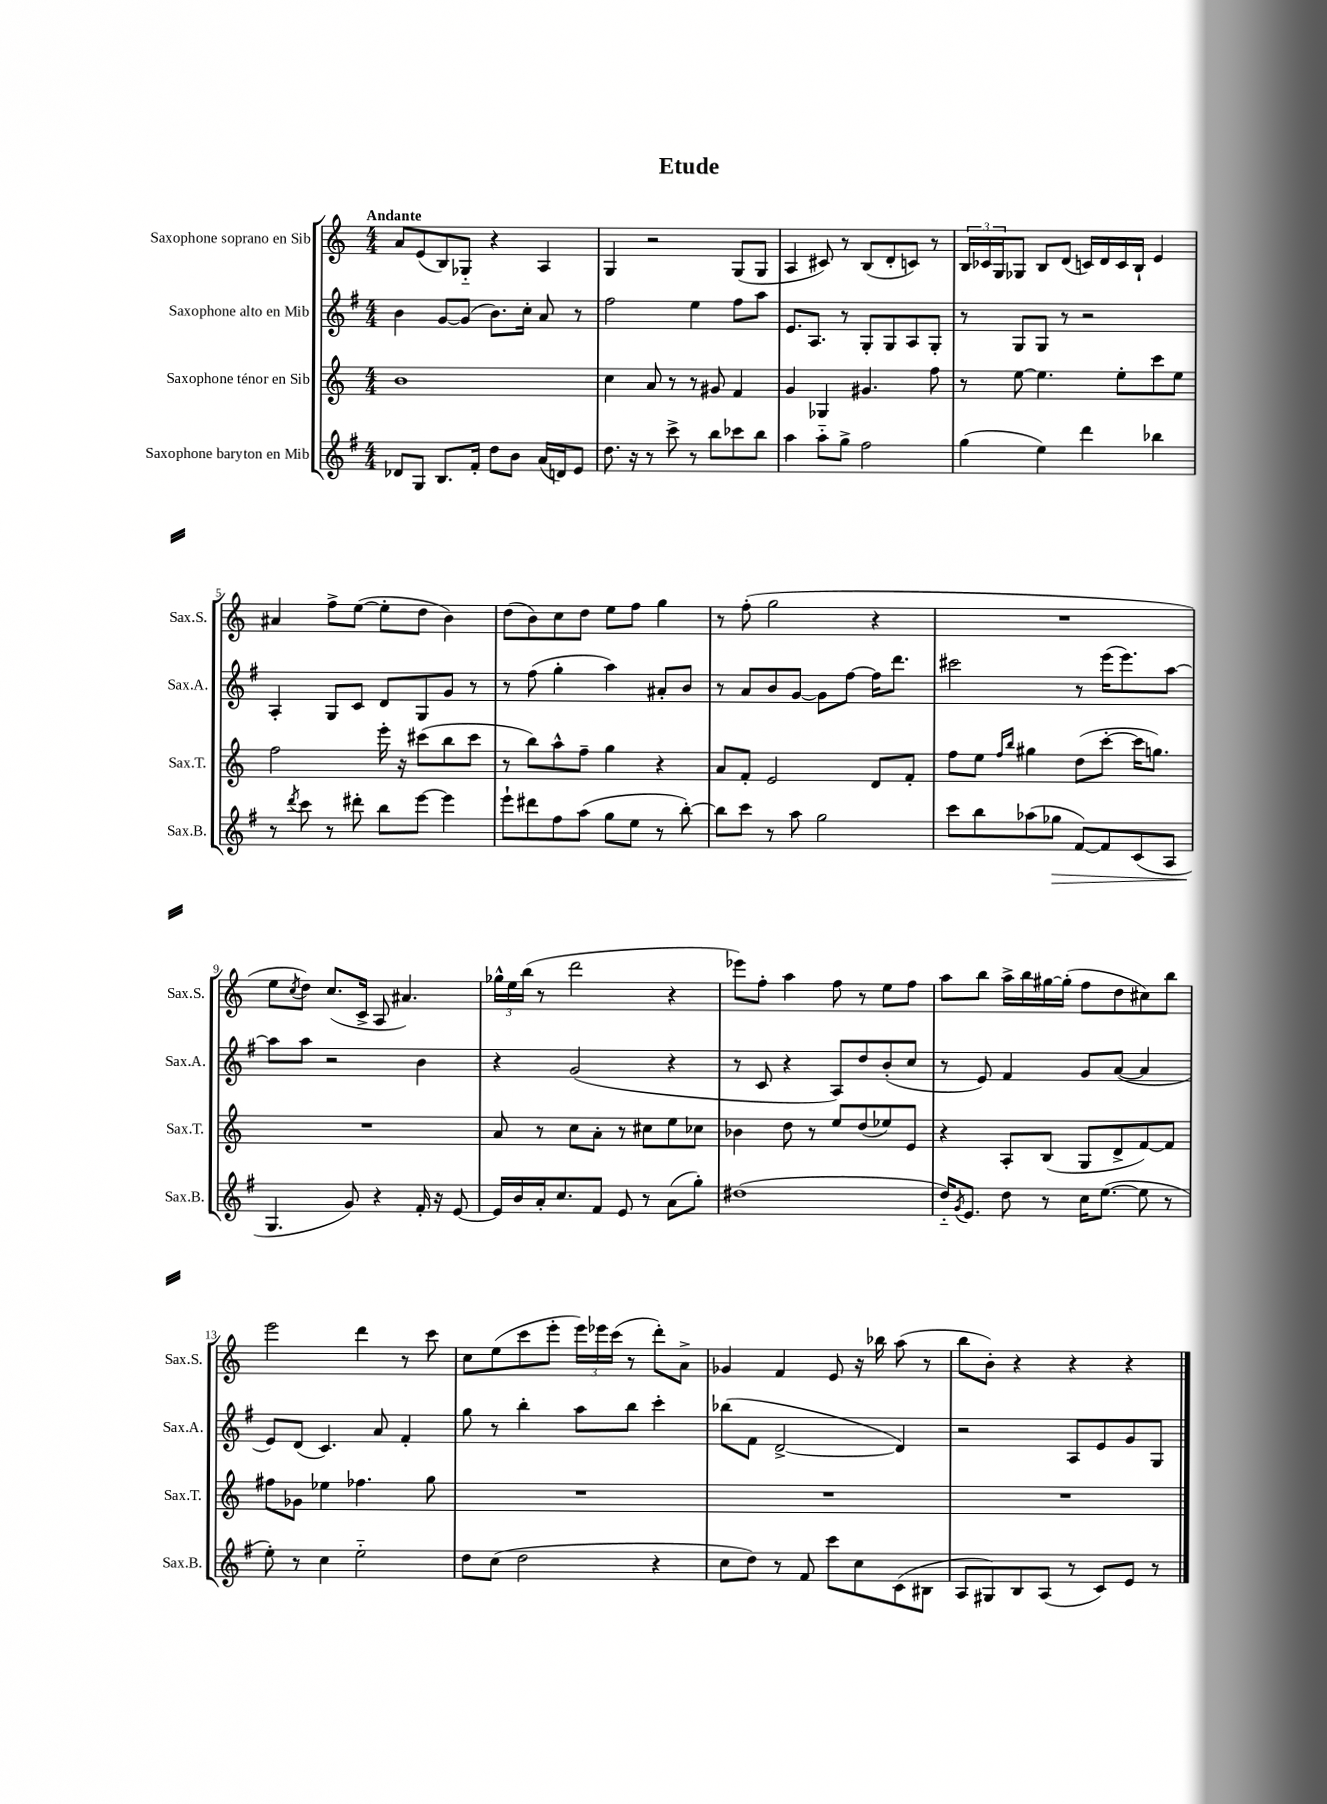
\header { title = "Etude" }
<<
\new StaffGroup <<
\new Staff = "s0" \with { instrumentName = "Saxophone soprano en Sib" shortInstrumentName = "Sax.S." } {
    \clef treble \key c \major \numericTimeSignature \time 4/4 \tempo "Andante"
    a'8 e'8( b8) ges8-_ r4 a4 |
    g4 r2 g8( g8 |
    a4 cis'8) r8 b8( d'8-. c'8) r8 |
    \tuplet 3/2 { b16 ces'16 g16 } ges8 b8 d'8( c'16) d'16 c'16 b16-! e'4 |
    ais'4 f''8-> e''8~( e''8-. d''8 b'4) |
    d''8( b'8) c''8 d''8 e''8 f''8 g''4 |
    r8 f''8-.( g''2 r4 |
    R1 |
    e''8 \acciaccatura { c''8 } d''8) c''8.( c'16-> a8 ais'4.) |
    \tuplet 3/2 { ges''16-^ e''16 b''16( } r8 d'''2 r4 |
    ees'''8) f''8-. a''4 f''8 r8 e''8 f''8 |
    a''8 b''8 a''16-> b''16 gis''16~ gis''16-.( f''8 d''8 cis''8) b''8 |
    e'''2 d'''4 r8 c'''8 |
    c''8 e''8( c'''8 e'''8-. \tuplet 3/2 { e'''16) ees'''16 c'''16( } r8 d'''8-.) a'8-> |
    ges'4 f'4 e'8 r16 bes''16 a''8( r8 |
    b''8 b'8-.) r4 r4 r4 \bar "|." |
}
\new Staff = "s1" \with { instrumentName = "Saxophone alto en Mib" shortInstrumentName = "Sax.A." } {
    \clef treble \key g \major \numericTimeSignature \time 4/4
    b'4 g'8~ g'8( b'8.) c''16-. a'8 r8 |
    fis''2 e''4 fis''8 a''8 |
    e'8. a8. r8 g8-. g8 a8 g8-. |
    r8 g8 g8 r8 r2 |
    a4-. g8 c'8 d'8 g8 g'8 r8 |
    r8 fis''8( g''4-. a''4) ais'8-. b'8 |
    r8 a'8 b'8 g'8~ g'8 fis''8~ fis''16 d'''8. |
    cis'''2 r8 e'''16( e'''8.) a''8~ |
    a''8 a''8 r2 b'4 |
    r4 g'2( r4 |
    r8 c'8 r4 a8) d''8 b'8-.( c''8 |
    r8 e'8) fis'4 g'8 a'8~( a'4 |
    e'8) d'8( c'4.) a'8 fis'4-. |
    g''8 r8 b''4-. a''8 b''8 c'''4-. |
    bes''8( fis'8 d'2~-> d'4) |
    r2 a8 e'8 g'8 g8 \bar "|." |
}
\new Staff = "s2" \with { instrumentName = "Saxophone ténor en Sib" shortInstrumentName = "Sax.T." } {
    \clef treble \key c \major \numericTimeSignature \time 4/4
    b'1 |
    c''4 a'8 r8 r8 gis'8 f'4 |
    g'4 ges4 gis'4. f''8 |
    r8 e''8~ e''4. e''8-. c'''8 e''8 |
    f''2 e'''16-. r16 cis'''8( b''8 cis'''8 |
    r8 b''8) a''8-^ f''8-- g''4 r4 |
    a'8 f'8-. e'2 d'8 f'8-. |
    f''8 e''8 \grace { f''16 b''16 } gis''4 d''8( c'''8~-. c'''16 g''8.) |
    R1 |
    a'8 r8 c''8 a'8-. r8 cis''8 e''8 ces''8 |
    bes'4 d''8 r8 e''8 d''8( ees''8) e'8 |
    r4 a8-. b8( g8 d'8-> f'8~) f'8 |
    fis''8 ges'8 ees''4 fes''4. g''8 |
    R1 |
    R1 |
    R1 \bar "|." |
}
\new Staff = "s3" \with { instrumentName = "Saxophone baryton en Mib" shortInstrumentName = "Sax.B." } {
    \clef treble \key g \major \numericTimeSignature \time 4/4
    des'8 g8 b8. fis'16-. d''8 b'8 a'16( d'16) e'8 |
    d''8. r16 r8 c'''8-> r8 b''8 ces'''8 b''8 |
    a''4 a''8-_ g''8-> fis''2 |
    g''4( e''4) d'''4 bes''4 |
    r8 \acciaccatura { d'''8 } c'''8 r8 dis'''8-. b''8 e'''8~ e'''4 |
    e'''8-! dis'''8 fis''8 a''8( g''8 e''8 r8 b''8~-.) |
    b''8 c'''8 r8 a''8 g''2 |
    c'''8 b''8 aes''8( ges''8\> fis'8~) fis'8 c'8( a8 |
    g4.\! g'8) r4 fis'16-. r16 e'8~ |
    e'16 b'16 a'16-. c''8. fis'8 e'8 r8 a'8( g''8-.) |
    dis''1( |
    d''16-_) \acciaccatura { g'8 } e'8. d''8 r8 c''16 e''8.~( e''8 r8 |
    e''8-.) r8 c''4 e''2-_ |
    d''8 c''8( d''2 r4 |
    c''8 d''8) r8 fis'8 c'''8 c''8 c'8( bis8 |
    a8 gis8) b8 a8( r8 c'8) e'8 r8 \bar "|." |
}
>>
>>
